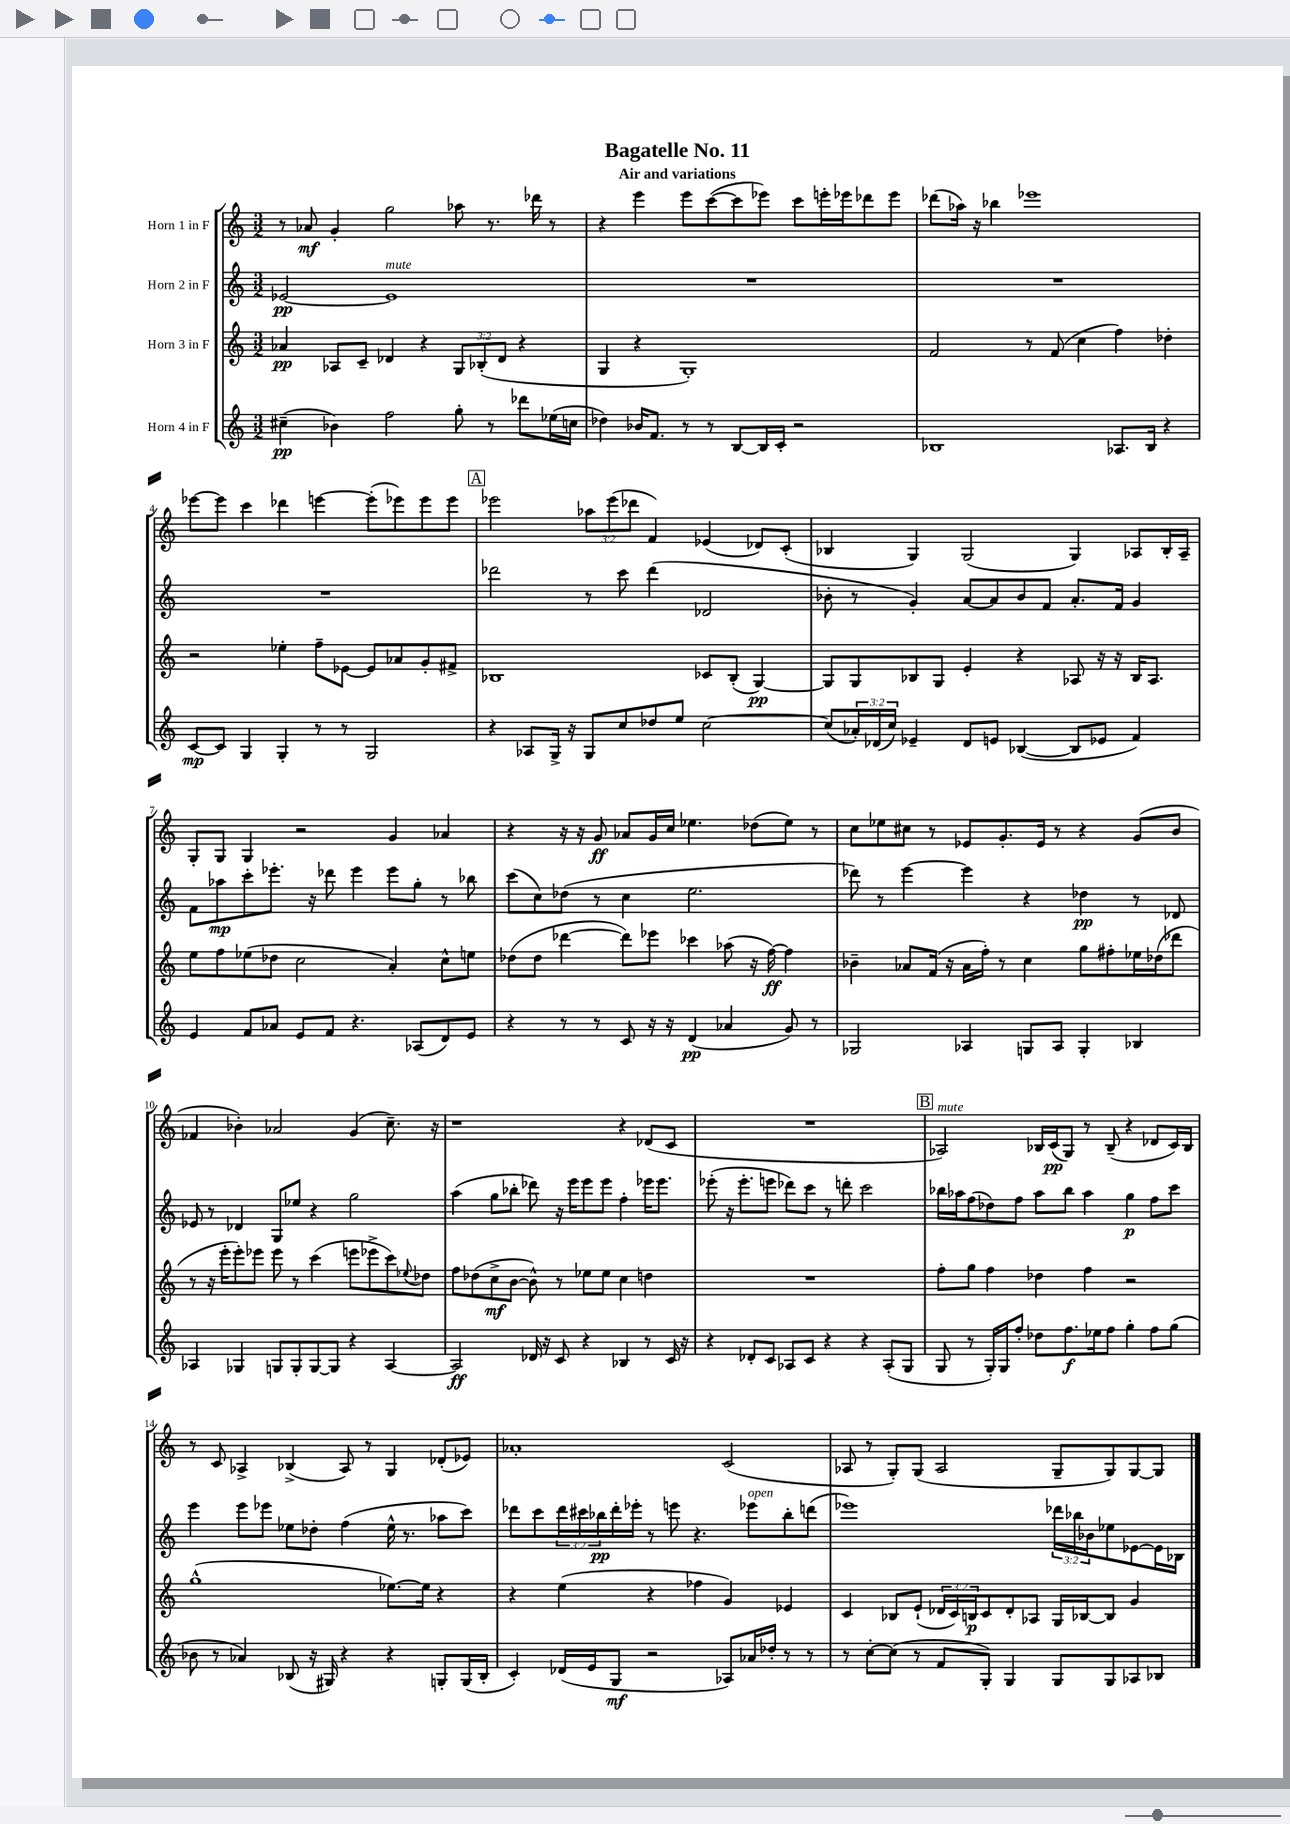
\header { title = "Bagatelle No. 11" subtitle = "Air and variations" }
<<
\new StaffGroup <<
\new Staff = "s0" \with { instrumentName = "Horn 1 in F" } {
    \clef treble \key c \major \numericTimeSignature \time 3/2 \override Staff.TupletNumber.text = #tuplet-number::calc-fraction-text
    r8 aes'8\mf g'4-. g''2 aes''8 r8. des'''16 r8 |
    r4 e'''4 e'''8 c'''8~( c'''8 ees'''8) c'''8 e'''16-. ees'''16 des'''8 ees'''8 |
    des'''8( aes''16) r16 bes''4 ees'''1 |
    ees'''8~ ees'''8 c'''4 des'''4 e'''4~ e'''8-.( ees'''8) ees'''8 ees'''8 |
    \mark \markup { \box "A" } ees'''2 \tuplet 3/2 { aes''8 ees'''8( des'''8 } f'4) ees'4( des'8) c'8-.( |
    bes4 g4) g2( g4) aes8 bes16-. aes16-- |
    g8-. g8 g4 r2 g'4 aes'4 |
    r4 r16 r16 g'8\ff aes'8 g'16 c''16 ees''4. des''8( ees''8) r8 |
    c''8 ees''8 cis''8 r8 ees'8 g'8.-. ees'16 r8 r4 g'8( b'8 |
    fes'4 bes'4-.) aes'2 g'4( c''8.--) r16 |
    r1 r4 des'8( c'8 |
    R1. |
    \mark \markup { \box "B" } aes2^\markup { \italic "mute" }) bes16 c'16\pp( g8) r8 bes8--( r4 des'8 c'16) bes16 |
    r8 c'8 aes4-> bes4->( aes8) r8 g4 des'8-.( ees'8) |
    aes'1-. c'2( |
    aes8 r8 g8-.) g8( aes2 g8-- g8) g8~ g8 \bar "|." |
}
\new Staff = "s1" \with { instrumentName = "Horn 2 in F" } {
    \clef treble \key c \major \numericTimeSignature \time 3/2 \override Staff.TupletNumber.text = #tuplet-number::calc-fraction-text
    ees'2~\pp ees'1^\markup { \italic "mute" } |
    R1. |
    R1. |
    R1. |
    \mark \markup { \box "A" } des'''2 r8 c'''8 des'''4( des'2 |
    bes'8-. r8 g'4-.) a'8~ a'8 bes'8 f'8 a'8.-. f'16 g'4 |
    f'8 aes''8\mp c'''8-. ees'''8.-. r16 des'''8 ees'''4 ees'''8 g''8-. r8 bes''8 |
    c'''8( c''8) des''8( r8 c''4 e''2. |
    des'''8) r8 e'''4~ e'''4 r4 des''4\pp r8 des'8 |
    ees'8 r8 des'4 g8 ees''8 r4 g''2 |
    a''4( g''8 bes''8-. des'''8) r16 e'''16 e'''8 e'''8 f''4-. ees'''16 ees'''8. |
    ees'''8-.( r16 ees'''8.-. e'''8 des'''8) c'''8 r8 d'''8-. c'''2 |
    \mark \markup { \box "B" } bes''16 aes''16 f''8( des''8) f''8 aes''8 bes''8 aes''4 g''4\p f''8 c'''8 |
    e'''4 e'''8 ees'''8 ees''8 des''8-. f''4( ees''16-^ r8. aes''8 c'''8) |
    des'''8 c'''8 \tuplet 3/2 { des'''16 cis'''16 bes''16\pp } des'''16-. ees'''16-. r8 e'''8 r4. ees'''8^\markup { \italic "open" } bes''8-. d'''8( |
    ees'''1) \tuplet 3/2 { des'''16 bes''16 bes'16 } ees''8 ees'8~ ees'16 bes16 \bar "|." |
}
\new Staff = "s2" \with { instrumentName = "Horn 3 in F" } {
    \clef treble \key c \major \numericTimeSignature \time 3/2 \override Staff.TupletNumber.text = #tuplet-number::calc-fraction-text
    aes'4\pp aes8 c'8-- des'4 r4 \tuplet 3/2 { g8 bes8-.( des'8 } r4 |
    g4 r4 g1-.) |
    f'2 r8 f'8( c''4 f''4) des''4-. |
    r2 ees''4-. f''8-- ees'8~ ees'8 aes'8 g'8-. fis'8-> |
    \mark \markup { \box "A" } bes1 ces'8 bes8-.( g4~\pp) |
    g8 g8 bes8 g8 e'4-. r4 aes8 r16 r16 bes16 aes8. |
    e''8 f''8 ees''8( des''8 c''2 a'4-.) c''8-^ e''8 |
    des''8( des''8 des'''4~ des'''8) ees'''8 ces'''4 aes''8( r16 f''16~\ff) f''4 |
    bes'4-- aes'8 f'16( r16 aes'16 f''16-.) r8 c''4 g''8 fis''8-. ees''16 des''16( des'''8 |
    r8 r16 e'''16-. e'''8-.) ees'''8 ees'''8 r8 c'''4( e'''8 ees'''8-> c'''8) \appoggiatura { ees''8 } des''8 |
    f''8 des''8( c''8->\mf b'8~ b'8-^) r8 ees''8 ees''8 c''4 d''4 |
    R1. |
    \mark \markup { \box "B" } f''8-. g''8 f''4 des''4 f''4 r2 |
    g''1-^( ees''8.~) ees''16 r4 |
    r4 e''4( r4 fes''4 g'4) ees'4 |
    c'4 bes8 e'8-!( \tuplet 3/2 { des'16 c'16) b16\p } c'8 des'8-. aes8 g16 bes16~ bes8 g'4 \bar "|." |
}
\new Staff = "s3" \with { instrumentName = "Horn 4 in F" } {
    \clef treble \key c \major \numericTimeSignature \time 3/2 \override Staff.TupletNumber.text = #tuplet-number::calc-fraction-text
    cis''4--\pp( bes'4) f''2 g''8-. r8 des'''8 ees''16( c''16 |
    des''4) bes'16 f'8. r8 r8 b8~ b16 c'16-. r2 |
    bes1 aes8. bes16 r4 |
    c'8~\mp c'8 g4 g4-. r8 r8 g2 |
    \mark \markup { \box "A" } r4 aes8 g16-> r16 g8 c''8 des''8 e''8 c''2~ |
    c''8( \tuplet 3/2 { aes'16-.) des'16( c''16) } ees'4-- des'8 e'8 bes4~( bes8 ees'8 f'4) |
    e'4 f'8 aes'8 e'8 f'8 r4. aes8( d'8) e'8 |
    r4 r8 r8 c'8 r16 r16 d'4\pp( aes'4 g'8) r8 |
    ges2 aes4 g8 aes8 g4-. bes4 |
    aes4 ges4 g8 g8-. g8~ g8 r4 aes4~ |
    aes2\ff des'16 r16 c'8 r4 bes4 r8 c'16 r16 |
    r4 des'8-. c'8 aes8 c'8 r4 r4 aes8-.( g8 |
    \mark \markup { \box "B" } g8 r8 g16-.) g16 f''8-. des''8 f''8.\f ees''16 f''8 g''4-. f''8 g''8( |
    bes'8 r8 aes'4) bes8( r16 gis16) r4 r4 g8-. g16( bes16-. |
    c'4-.) des'16( e'16 g8\mf r2 aes8) aes'16 des''16-. r8 r8 |
    r8 c''8~-. c''8( r8 f'8 g8-.) g4 g8 g8 aes8 bes8 \bar "|." |
}
>>
>>
